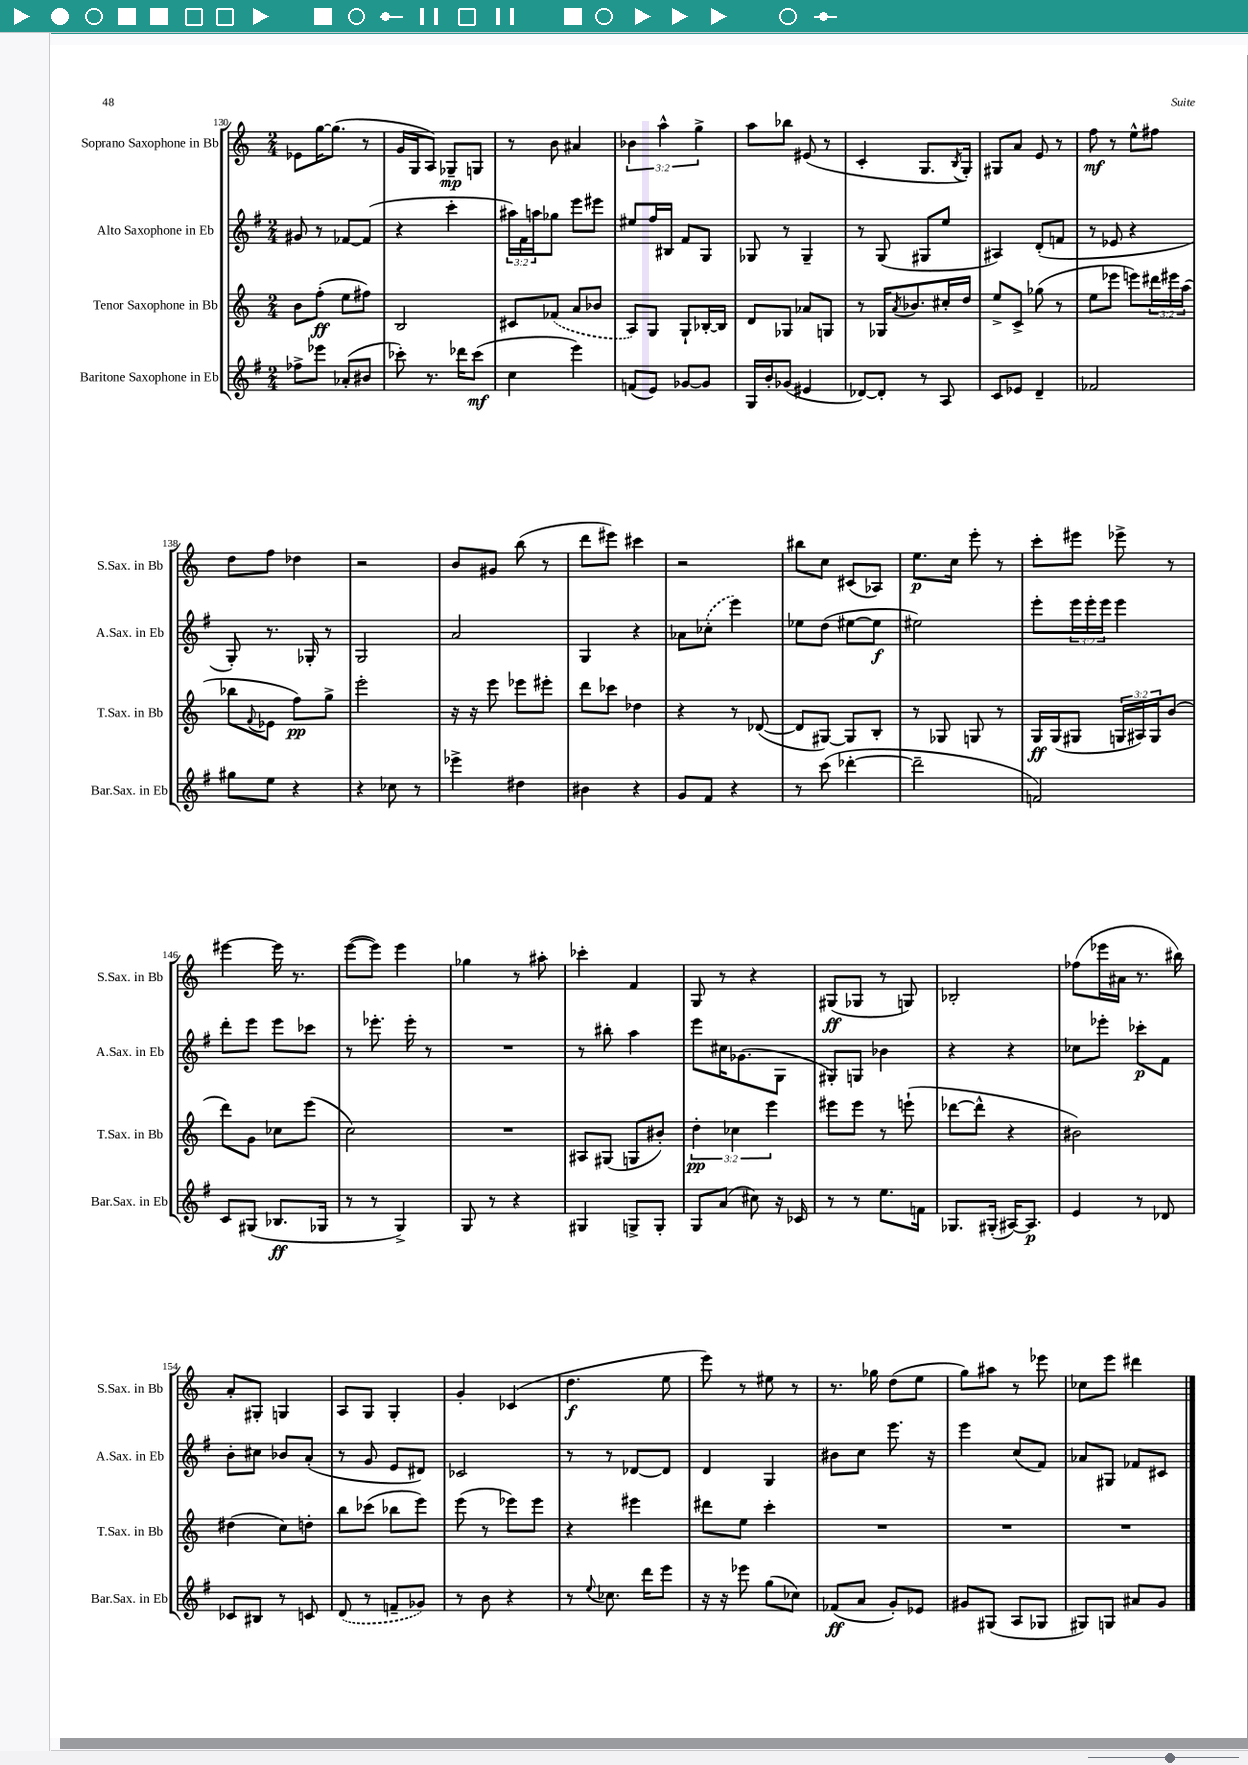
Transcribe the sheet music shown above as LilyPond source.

<<
\new StaffGroup <<
\new Staff = "s0" \with { instrumentName = "Soprano Saxophone in Bb" shortInstrumentName = "S.Sax. in Bb" } {
    \clef treble \key c \major \numericTimeSignature \time 2/4 \override Staff.TupletNumber.text = #tuplet-number::calc-fraction-text
    ees'8 g''16~ g''8.( r8 |
    g'16 g16 a8) ges8--\mp g8 |
    r8 b'8 ais'4 |
    \tuplet 3/2 { bes'4 a''4-^ g''4-> } |
    a''8 bes''8 eis'8( r8 |
    c'4-. g8. \acciaccatura { b8 } g16-.) |
    gis8 a'8 e'8 r8 |
    f''8\mf r8 e''8-^ fis''8 |
    d''8 f''8 des''4 |
    r2 |
    b'8 gis'8 b''8( r8 |
    d'''8 eis'''8) cis'''4 |
    r2 |
    bis''8 c''8 cis'8( aes8) |
    e''8.\p c''16 e'''8-. r8 |
    c'''8-. eis'''8 ees'''8-> r8 |
    eis'''4~ eis'''16 r8. |
    e'''8~( e'''8) e'''4 |
    ges''4 r8 ais''8-. |
    ces'''4-. f'4 |
    g8 r8 r4 |
    gis8\ff( ges8 r8 g8) |
    bes2-. |
    fes''8( ees'''16 ais'16 r8. bis''16) |
    a'8-. gis8-. g4 |
    a8 g8 g4-. |
    g'4-. ces'4( |
    d''4.\f e''8 |
    e'''8) r8 eis''8 r8 |
    r8. ges''16 d''8( e''8 |
    g''8) ais''8 r8 ees'''8 |
    ces''8 e'''8 dis'''4 \bar "|." |
}
\new Staff = "s1" \with { instrumentName = "Alto Saxophone in Eb" shortInstrumentName = "A.Sax. in Eb" } {
    \clef treble \key g \major \numericTimeSignature \time 2/4 \override Staff.TupletNumber.text = #tuplet-number::calc-fraction-text
    gis'8 r8 fes'8~ fes'8( |
    r4 c'''4-. |
    \tuplet 3/2 { ais''16) fis'16 a''16 } ges''8 e'''8 eis'''8 |
    eis''8 fis''16 bis16 fis'8 g8 |
    ges8 r8 ges4-- |
    r8 g8( gis8 e''8 |
    ais4) d'8-.( f'8 |
    r8 ees'8 r4 |
    g8-.) r8. ges16-. r8 |
    g2 |
    a'2 |
    g4 r4 |
    aes'8 \once \slurDashed ces''8-.( e'''4) |
    ees''8 d''8( eis''8~ eis''8\f |
    eis''2) |
    e'''8-. \tuplet 3/2 { e'''16 e'''16-. e'''16 } e'''4 |
    d'''8-. e'''8 e'''8 ces'''8 |
    r8 ees'''8.-. ees'''16-. r8 |
    R2 |
    r8 bis''8-. a''4 |
    e'''8 cis''16 ges'8.( g8 |
    gis8-.) g8 bes'4 |
    r4 r4 |
    ces''8 ees'''8-. ces'''8-.\p fis'8 |
    b'8-. cis''8 bes'8 a'8-.( |
    r8 g'8 e'8 dis'8) |
    ces'2 |
    r8 r8 des'8~ des'8 |
    d'4 g4 |
    bis'8 c''8 e'''8. r16 |
    e'''4 c''8( fis'8) |
    aes'8 gis8 fes'8 cis'8 \bar "|." |
}
\new Staff = "s2" \with { instrumentName = "Tenor Saxophone in Bb" shortInstrumentName = "T.Sax. in Bb" } {
    \clef treble \key c \major \numericTimeSignature \time 2/4 \override Staff.TupletNumber.text = #tuplet-number::calc-fraction-text
    b'8 f''8-.\ff( e''8 fis''8) |
    b2 |
    cis'8 \once \slurDashed fes'8( a'8 bes'8 |
    a8) g8 g8-! bes16~-. bes16 |
    d'8 ges8 aes'8 g8 |
    r8 ges16 \acciaccatura { a'8 } bes'8. cis''16-. d''16 |
    e''8-> c'8-> ges''8( r8 |
    e''8 ees'''8 e'''8) \tuplet 3/2 { dis'''16 eis'''16 a''16( } |
    bes''8 \appoggiatura { f'8 } ees'8 f''8\pp) g''8-> |
    e'''2-. |
    r16 r16 e'''8 ees'''8 eis'''8-. |
    d'''8 ces'''8 des''4 |
    r4 r8 des'8~( |
    des'8 gis8~) gis8 b8-. |
    r8 ges8 g8 r8 |
    g16\ff g16( gis8 \tuplet 3/2 { g16 ais16) g16 } b'8( |
    d'''8) g'8 ces''8 e'''8( |
    c''2) |
    R2 |
    ais8 gis8( g8 bis'8-.) |
    \tuplet 3/2 { d''4-.\pp ces''4 e'''4 } |
    eis'''8 eis'''8 r8 e'''8-!( |
    des'''8~ des'''8-^ r4 |
    bis'2) |
    dis''4( c''8) d''8-. |
    b''8 ces'''8( bes''8 e'''8) |
    e'''8( r8 ees'''8) ees'''8 |
    r4 eis'''4 |
    dis'''8 e''8 c'''4-. |
    R2 |
    R2 |
    R2 \bar "|." |
}
\new Staff = "s3" \with { instrumentName = "Baritone Saxophone in Eb" shortInstrumentName = "Bar.Sax. in Eb" } {
    \clef treble \key g \major \numericTimeSignature \time 2/4
    fes''8-> ees'''8 aes'8-.( bis'8 |
    ces'''8-.) r8. des'''16 ces'''8\mf( |
    c''4 e'''4) |
    f'8( e'8) ges'8~ ges'8 |
    g16 b'16-. ges'8( eis'4 |
    des'8~) des'8-. r8 a8 |
    c'8 ees'8 d'4-- |
    fes'2 |
    gis''8 e''8 r4 |
    r4 ces''8 r8 |
    ees'''4-> dis''4 |
    bis'4 r4 |
    g'8 fis'8 r4 |
    r8 c'''8( des'''4~-. |
    des'''2-- |
    f'2) |
    c'8 gis8( bes8.\ff ges16 |
    r8 r8 g4->) |
    g8 r8 r4 |
    gis4 g8-> g8-. |
    g8 a'8( cis''8) r16 ces'16 |
    r8 r8 e''8. f'16 |
    ges8. gis16-.( ais16~) ais8.\p |
    e'4 r8 des'8 |
    ces'8 bis8 r8 c'8 |
    \once \slurDashed d'8( r8 f'8-- ges'8) |
    r8 b'8 r4 |
    r8 \appoggiatura { e''8 } ces''8. d'''16 e'''8 |
    r16 r16 ees'''8 g''8( ces''8) |
    fes'8\ff( a'8 g'8-.) ees'8 |
    gis'8 gis8( a8 ges8 |
    gis8) g8 ais'8 g'8 \bar "|." |
}
>>
>>
\layout { \context { \Score currentBarNumber = #130 } }
